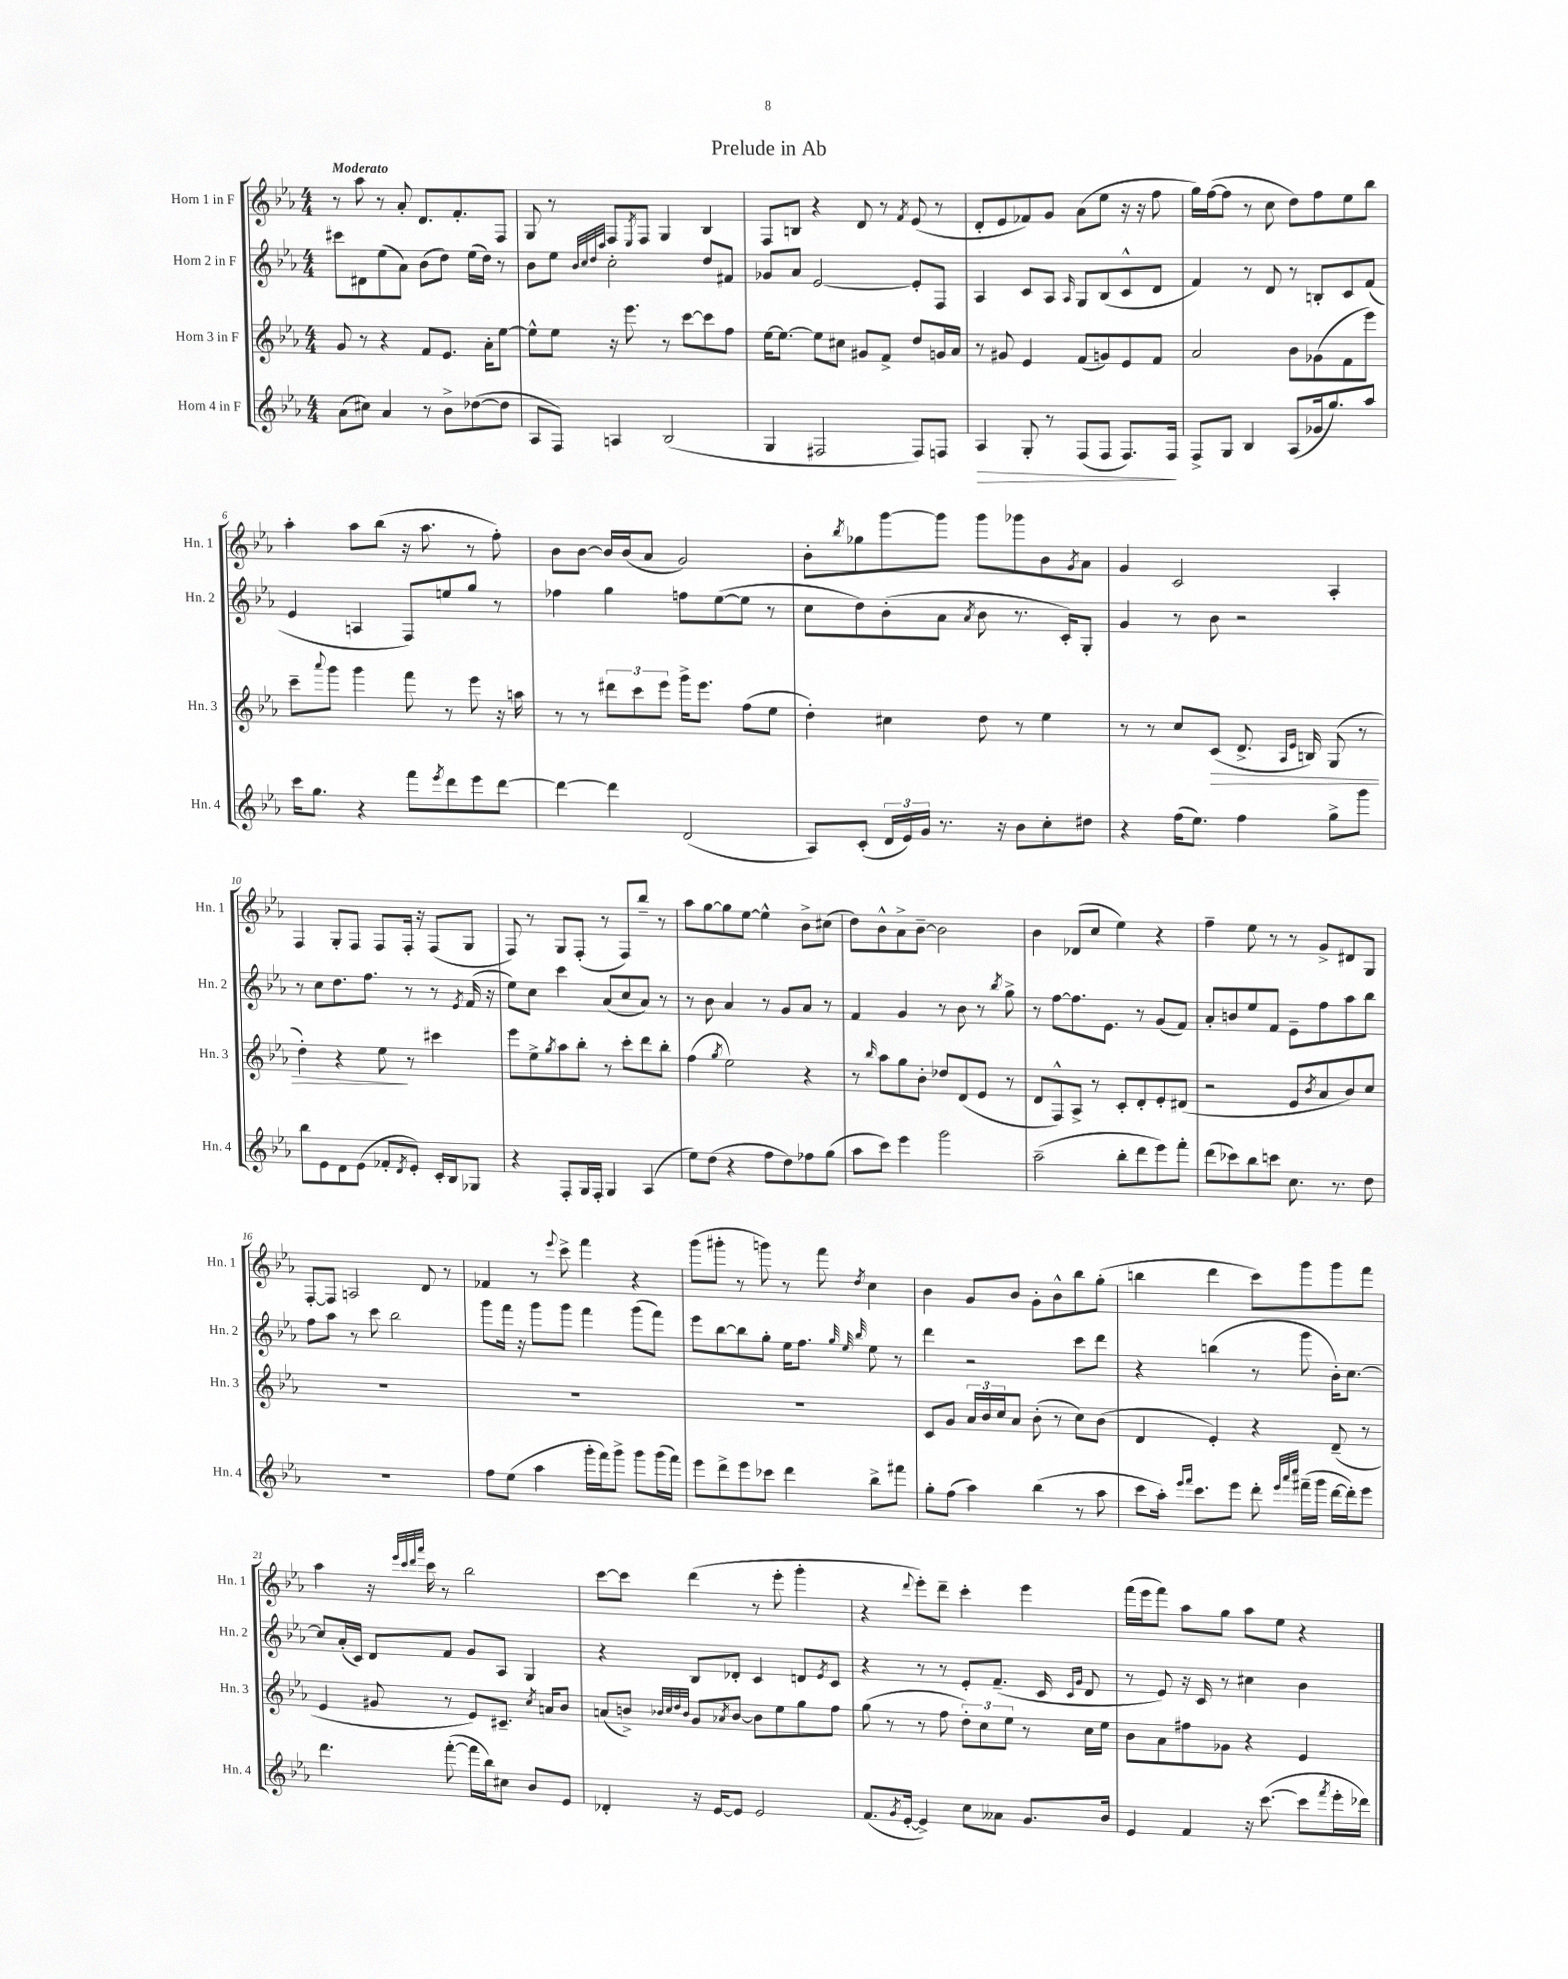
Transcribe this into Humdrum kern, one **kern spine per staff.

**kern	**dynam	**kern	**dynam	**kern	**kern
*part4	*part4	*part3	*part3	*part2	*part1
*staff4	*staff4	*staff3	*staff3	*staff2	*staff1
*I"Horn 4 in F	*	*I"Horn 3 in F	*	*I"Horn 2 in F	*I"Horn 1 in F
*I'Hn. 4	*	*I'Hn. 3	*	*I'Hn. 2	*I'Hn. 1
*clefG2	*	*clefG2	*	*clefG2	*clefG2
*k[b-e-a-]	*	*k[b-e-a-]	*	*k[b-e-a-]	*k[b-e-a-]
*M4/4	*	*M4/4	*	*M4/4	*M4/4
=1	=1	=1	=1	=1	=1
!	!	!	!	!	!LO:TX:a:B:t=Moderato
(8a-\L	.	8g/	.	8ccc#X\L	8r
8cc#X\J)	.	8r	.	8d#X\	8aa-\
4a-/	.	4r	.	(8ee-\	8r
.	.	.	.	8a-\J)	8a-'/
8r	.	8f/L	.	(8b-\L	8.d/L
8b-^\L	.	8.e-/J	.	8dd\J)	.
.	.	.	.	.	8.f'/
([8dd-X\	.	.	.	(16ee-\LL	.
.	.	16a-'\KL	.	16dd\JJ)	.
8dd-\J]	.	[8ee-\J	.	8r	8F/J
=2	=2	=2	=2	=2	=2
8A-/L	.	8ee-^^\L]	.	8b-\L	8G/
8F/J)	.	8ee-\J	.	8ee-\J	8r
.	.	.	.	32qqb-/LLL	.
.	.	.	.	32qqcc/	.
.	.	.	.	32qqdd/	.
.	.	.	.	32qqaa-/JJJ	.
4An/	.	16r	.	2cc'\	8F/L
.	.	8.eee-\	.	.	.
.	.	.	.	.	8qE-/
.	.	.	.	.	8F/J
(2B-/	.	8r	.	.	4G/
.	.	[8ccc\L	.	.	.
.	.	8ccc\]	.	8dd/L	4B-/
.	.	8ff\J	.	8f#X/J	.
=3	=3	=3	=3	=3	=3
4G/	.	[16ee-\KL	.	8g-X/L	8F/L
.	.	8.ee-\J_	.	.	.
.	.	.	.	8a-/J	8Bn/J
2F#X/	.	8ee-\L]	.	[2e-/	4r
.	.	8cc#X\J	.	.	.
.	.	8g#X/L	.	.	8d/
.	.	8f^/J	.	.	8r
.	.	.	.	.	8qf/
8F#/L)	.	8dd/L	.	8e-'/L]	(8e-/
8Fn/J	.	16gn/L	.	8F/J	8r
.	.	16a-/JJ	.	.	.
=4	=4	=4	=4	=4	=4
!	!LO:HP:b	!	!	!	!
4A-/	>	8r	.	4A-/	8d'/L
.	.	8g#X/	.	.	8e-/
8G'/	.	4e-/	.	8c/L	8f-X/)
8r	.	.	.	8A-/J	8g/J
.	.	.	.	16qqA-/	.
(8F/L	.	(8f/L	.	8G/L	(8a-\L
8F/J	.	8gn/)	.	(8B-/	8ee-\J
8.F/L)	.	8e-/	.	8c^^/	16r
.	.	.	.	.	16r
.	.	8f/J	.	8d/J	8ff\
16F/Jk	.	.	.	.	.
.	]	.	.	.	.
=5	=5	=5	=5	=5	=5
8F^/L	.	2a-/	.	4f/)	16gg\LL)
.	.	.	.	.	([16ff\J
8G/J	.	.	.	.	8ff\J]
4B-/	.	.	.	8r	8r
.	.	.	.	8d/	8cc\
(8A-/L	.	8b-\L	.	8r	8dd\L)
16g-X/k	.	(8g-X\	.	8Bn'/L	8ff\
8.gg/)	.	.	.	.	.
.	.	8f\	.	8c/	8ee-\
8aa-/J	.	8eee-\J)	.	(8f/J	8bb-\J
!!LO:LB:g=z
=6	=6	=6	=6	=6	=6
16ccc\KL	.	8ccc~\L	.	4e-/	4aa-'\
8.gg\J	.	.	.	.	.
.	.	8qqaaa-/	.	.	.
.	.	8ggg\J	.	.	.
4r	.	4ggg\	.	4An/	8aa-\L
.	.	.	.	.	(8bb-\J
8fff\L	.	8fff\	.	8F/L)	16r
.	.	.	.	.	8.aa-\
8qeee-/	.	.	.	.	.
8ddd\	.	8r	.	8een/	.
8eee-\	.	8eee-\	.	8gg/J	8r
[8ddd\J	.	16r	.	8r	8ff'\)
.	.	16aan\	.	.	.
=7	=7	=7	=7	=7	=7
4ddd\_	.	8r	.	4ff-X\	8b-\L
.	.	8r	.	.	[8b-\J
4ddd\]	.	12ddd#X\L	.	4gg\	16b-/LL]
.	.	.	.	.	(16b-/J
.	.	12ccc\	.	.	.
.	.	.	.	.	8a-/J
.	.	12eee-\J	.	.	.
(2d/	.	16ggg^\KL	.	8ffn\L	2g/)
.	.	8.eee-\J	.	.	.
.	.	.	.	([8ee-\	.
.	.	(8ff\L	.	8ee-\J]	.
.	.	8ee-\J	.	8r	.
=8	=8	=8	=8	=8	=8
8A-/L)	.	4dd'\)	.	8cc\L	8b-'\L
.	.	.	.	.	8qbb-/
(8c'/J	.	.	.	8dd\)	8gg-X\
24d/LL	.	4cc#X\	.	(8b-'\	[8ggg\
24e-/)	.	.	.	.	.
24g/JJ	.	.	.	.	.
8.r	.	.	.	8a-\J	8ggg\J]
.	.	.	.	8qa-/	.
.	.	8dd\	.	8b-\	8ggg\L
16r	.	.	.	.	.
8b-\L	.	8r	.	8.r	8ggg-X\
8cc'\	.	4ee-\	.	.	8b-\
.	.	.	.	16c'/KL)	.
.	.	.	.	.	8qg/
8dd#X\J	.	.	.	8G'/J	8a-\J
=9	=9	=9	=9	=9	=9
4r	.	8r	.	4g/	4g/
.	.	8r	.	.	.
(16ff\KL	.	8cc/L	.	8r	2c/
8.ee-\J)	.	.	.	.	.
!	!	!	!LO:HP:b	!	!
.	.	(8c/J	>	8b-\	.
4ff\	.	8.d^/	.	2r	.
.	.	16qqA-/LL	.	.	.
.	.	16qqe-/JJ	.	.	.
.	.	16Bn/)	.	.	.
8gg^\L	.	(8G/	.	.	4A-'/
8ggg\J	.	8r	.	.	.
!!LO:LB:g=z
=10	=10	=10	=10	=10	=10
8bb-\L	.	4dd'\)	.	8r	4F/
8e-\	.	.	.	8cc\L	.
8d\	.	4r	.	8.dd\	8G'/L
(8e-\J	.	.	.	.	8F/J
.	.	.	.	8.ff\J	.
8f-X'/L	.	8ee-\	.	.	8F/L
8qd/	.	.	.	.	.
8e-'/J)	.	8r	]	8r	16F'/Jk
.	.	.	.	.	16r
16c'/LL	.	4ccc#X\	.	8r	(8F/L
16B-/J	.	.	.	.	.
.	.	.	.	8qe-/	.
8G-X/J	.	.	.	(16f/	8G/J
.	.	.	.	16r	.
=11	=11	=11	=11	=11	=11
4r	.	8eee-\L	.	8ee-\L)	8F/)
.	.	8ee-^\	.	8cc\J	8r
.	.	8qgg/	.	.	.
8F'/L	.	8aa-\	.	4ccc\	8G/L
16G/L	.	8bb-'\J	.	.	(8F'/J
16F'/JJ	.	.	.	.	.
4G/	.	8r	.	(8a-/L	8r
.	.	8ccc'\L	.	8cc/	8F/L)
(4A-/	.	8ddd\	.	8a-/J)	8bb-~/J
.	.	8bb-'\J	.	8r	8r
=12	=12	=12	=12	=12	=12
8ee-\L)	.	(4ff\	.	8r	8aa-\L
(8dd\J	.	.	.	8b-\	[8gg\
.	.	8qgg/	.	.	.
4r	.	2ee-\)	.	4a-/	8gg\]
.	.	.	.	.	[8ee-\J
8ff\L	.	.	.	8r	4ee-^^\]
8dd\)	.	.	.	8g/L	.
8ff-X\	.	4r	.	8a-/J	8b-^\L
(8gg\J	.	.	.	8r	(8cc#X\J
=13	=13	=13	=13	=13	=13
8aa-\L	.	8r	.	4f/	8dd\L)
.	.	16qqbb-/	.	.	.
8ccc\J)	.	8aa-\L	.	.	8b-^^\
4eee-\	.	8gg\	.	4g/	8a-^\
.	.	8b-'\J	.	.	[8b-~\J
2ggg\	.	8dd-X/L	.	8r	2b-\]
.	.	(8d/	.	8b-\	.
.	.	8e-/J	.	8r	.
.	.	.	.	8qbb-/	.
.	.	8r	.	8gg^\	.
=14	=14	=14	=14	=14	=14
(2aa-~\	.	8d/L	.	8r	4b-\
.	.	8F^^/)	.	[8ff\L	.
.	.	8A-^/J	.	8.ff\]	(8d-X/L
.	.	8r	.	.	8cc/J
.	.	.	.	8.e-\J	.
8bb-'\L	.	8c'/L	.	.	4ee-\)
8ddd\	.	8d'/	.	8r	.
8eee-\)	.	8e-'/	.	(8g/L	4r
8fff'\J	.	(8d#X/J	.	8f/J)	.
=15	=15	=15	=15	=15	=15
(8ddd\L	.	2r	.	8a-'/L	4ff~\
8ccc-X\)	.	.	.	8bn/	.
8bb-\	.	.	.	8ee-/	8ee-\
8cccn\J	.	.	.	8f/J	8r
8.cc\	.	8e-/L	.	8e-~\L	8r
.	.	8qb-/	.	.	.
.	.	8a-/	.	8ff\	8g^/L
8.r	.	.	.	.	.
.	.	8b-/)	.	8aa-\	8d#X/
8dd\	.	8cc/J	.	8bb-\J	8G/J
!!LO:LB:g=z
=16	=16	=16	=16	=16	=16
1r	.	1r	.	8ff\L	[8F'/L
.	.	.	.	8aa-\J	8F/J]
.	.	.	.	8r	2An/
.	.	.	.	8ccc\	.
.	.	.	.	2bb-\	.
.	.	.	.	.	8d/
.	.	.	.	.	8r
=17	=17	=17	=17	=17	=17
8ff\L	.	1r	.	8ggg\L	4f-X/
(8ee-\J	.	.	.	16fff\Jk	.
.	.	.	.	16r	.
4aa-\	.	.	.	8ggg\L	8r
.	.	.	.	.	8qqeee-/
.	.	.	.	8ggg\J	8ccc^\
16ggg'\LL	.	.	.	4fff\	4fff\
16fff\J)	.	.	.	.	.
8ggg^\J	.	.	.	.	.
8ggg\L	.	.	.	(8ggg\L	4r
(16ggg\L	.	.	.	8fff\J)	.
16fff\JJ)	.	.	.	.	.
=18	=18	=18	=18	=18	=18
8eee-\L	.	1r	.	8eee-\L	(8ggg\L
8ddd^\	.	.	.	[8bb-\	8ggg#X'\J
8eee-\	.	.	.	8bb-\]	8r
8ccc-X\J	.	.	.	8gg'\J	8gggn\)
4ddd\	.	.	.	16ee-\KL	8r
.	.	.	.	8.ff\J	.
.	.	.	.	.	8fff\
.	.	.	.	32qqgg/	.
.	.	.	.	32qqee-/	.
.	.	.	.	32qqbb-/	8qdd/
8bb-^\L	.	.	.	8ee-\	4cc\
8fff#X\J	.	.	.	8r	.
=19	=19	=19	=19	=19	=19
8gg'\L	.	8c/L	.	4ddd\	4b-\
(8ff\J	.	8g/J	.	.	.
4aa-\)	.	24a-/LL	.	2r	8g/L
.	.	24b-/	.	.	.
.	.	24cc/J	.	.	.
.	.	8a-/J	.	.	8b-/J
(4bb-\	.	(8b-'\	.	.	8g'\L
.	.	8r	.	.	8b-^^\
8r	.	8cc\L)	.	8ccc\L	8bb-\
8aa-\	.	(8b-\J	.	8ddd\J	(8gg'\J
=20	=20	=20	=20	=20	=20
8ccc\L	.	4d/	.	4r	4bbn\
16aa-'\Jk)	.	.	.	.	.
16qqeee-/LL	.	.	.	.	.
16qqfff/JJ	.	.	.	.	.
8.ccc\L	.	.	.	.	.
.	.	4e-'/)	.	(4bbn\	4ddd\
8eee-\J	.	.	.	.	.
8ddd'\	.	4r	.	8r	8ccc\L)
32qqeee-/LLL	.	.	.	.	.
32qqaaa-/	.	.	.	.	.
32qqcccc/JJJ	.	.	.	.	.
(16fff#X~\LL	.	.	.	8ggg\	8ggg\
16ggg\JJ	.	.	.	.	.
[16ddd\LL	.	(8d~/	.	16b-'\KL)	8ggg\
16ddd'\J])	.	.	.	[8.cc\J	.
8eee-\J	.	8r	.	.	8fff\J
!!LO:LB:g=z
=21	=21	=21	=21	=21	=21
4.ddd\	.	4e-/	.	8cc/L]	4aa-\
.	.	.	.	(16a-'/L	.
.	.	.	.	16c/JJ)	.
.	.	8g#X/	.	8d/L	16r
.	.	.	.	.	32qqeee-/LLL
.	.	.	.	.	32qqccc/
.	.	.	.	.	32qqddd/
.	.	.	.	.	32qqaaa-/JJJ
.	.	.	.	.	16ccc\
([8fff'\	.	8r	.	8f/J	8r
16fff\LL]	.	8e-/L)	.	8g/L	2bb-\
16bb-\J)	.	.	.	.	.
8cc#X\J	.	8.c#X~/J	.	8A-/J	.
8b-/L	.	.	.	4G/	.
.	.	8qcc/	.	.	.
.	.	16an/KL	.	.	.
8e-/J	.	8b-/J	.	.	.
=22	=22	=22	=22	=22	=22
4d-X'/	.	(8an/L	.	4r	[8ccc\L
.	.	8bn^/J)	.	.	8ccc\J]
.	.	32qqb-X/LLL	.	.	.
.	.	32qqcc/	.	.	.
.	.	32qqdd/	.	.	.
.	.	32qqb-/JJJ	.	.	.
16r	.	8g/L	.	8B-/L	(4ddd\
[16e-/KL	.	.	.	.	.
.	.	8qa-X/	.	.	.
8e-/J]	.	[8b-/J	.	8d-X'/J	.
2e-/	.	8b-\L]	.	4c/	8r
.	.	8ee-\	.	.	8eee-'\
.	.	8gg\	.	8dn/L	4ggg'\
.	.	.	.	8qe-/	.
.	.	8ff\J	.	8c/J	.
=23	=23	=23	=23	=23	=23
(8.f/L	.	(8gg\	.	4r	4r
.	.	8r	.	.	.
8qg/	.	.	.	.	.
[16e-'/Jk	.	.	.	.	.
.	.	.	.	.	8qqddd/
4e-^/])	.	8r	.	8r	8eee-'\L)
.	.	8ff\	.	8r	8ddd~\J
8cc\L	.	12dd'\L)	.	8e-'/L	4ccc'\
.	.	12cc\	.	.	.
8a--X\J	.	.	.	(8.f~/J	.
.	.	12ee-\J	.	.	.
8.g/L	.	8r	.	.	4eee-\
.	.	.	.	16c/	.
.	.	.	.	16qqc/LL	.
.	.	.	.	16qqg/JJ	.
.	.	16cc\LL	.	8d/	.
16b-/Jk	.	16ee-\JJ	.	.	.
=24	=24	=24	=24	=24	=24
4e-/	.	8b-\L	.	8r	(16fff\LL
.	.	.	.	.	16eee-\J
.	.	8a-\	.	8e-/)	8fff\J)
4f/	.	8ff#X\	.	16r	8aa-\L
.	.	.	.	16c/	.
.	.	8g-X\J	.	8r	8gg\J
16r	.	4r	.	4cc#X\	8aa-\L
([8.ccc\	.	.	.	.	.
.	.	.	.	.	8ee-\J
8ccc\L]	.	4e-/	.	4b-\	4r
8qfff/	.	.	.	.	.
16eee-'\L	.	.	.	.	.
16ddd-X\JJ)	.	.	.	.	.
==	==	==	==	==	==
*-	*-	*-	*-	*-	*-
